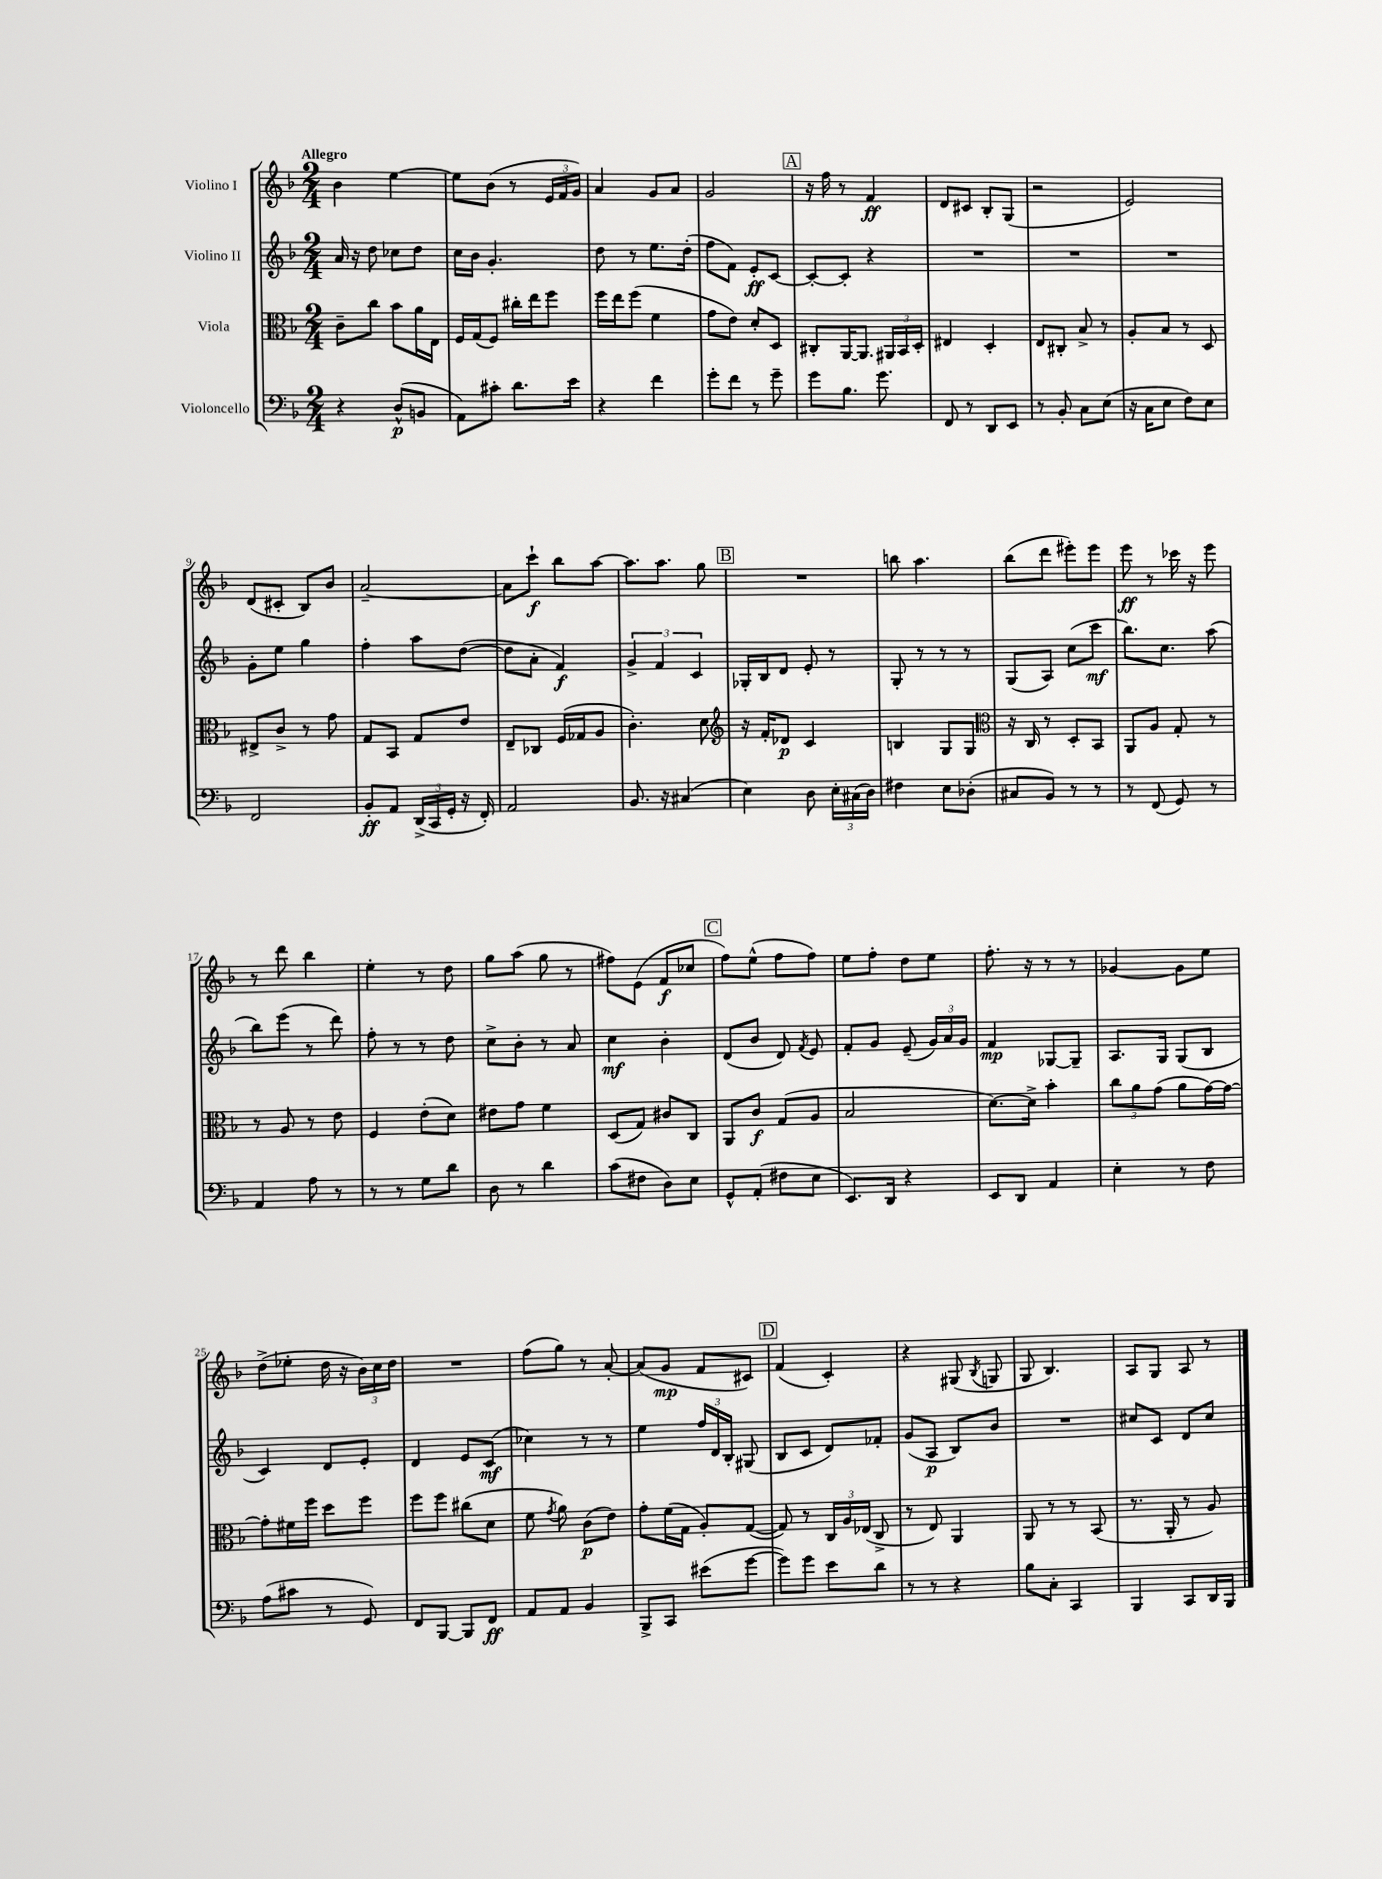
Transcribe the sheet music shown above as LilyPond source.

<<
\new StaffGroup <<
\new Staff = "s0" \with { instrumentName = "Violino I" } {
    \clef treble \key f \major \numericTimeSignature \time 2/4 \tempo "Allegro"
    \autoBeamOff bes'4 e''4~ |
    e''8[ bes'8]( r8 \tuplet 3/2 { e'16[ f'16 g'16]) } |
    a'4 g'8[ a'8] |
    g'2 |
    \mark \markup { \box "A" } r16 f''16 r8 f'4\ff |
    d'8[ cis'8] bes8[-. g8]( |
    r2 |
    e'2) |
    d'8[( cis'8]-. bes8[) bes'8] |
    a'2~-- |
    a'8[ c'''8]-!\f bes''8[ a''8]~ |
    a''8.[ a''8.] g''8 |
    \mark \markup { \box "B" } R2 |
    b''8 a''4. |
    bes''8[( d'''8] eis'''8[-.) eis'''8] |
    e'''8\ff r8 ces'''16 r16 e'''8 |
    r8 d'''8 bes''4 |
    e''4-. r8 d''8 |
    g''8[ a''8]( g''8 r8 |
    fis''8[) e'8]( f'8[\f ces''8] |
    \mark \markup { \box "C" } f''8[) e''8]-^( f''8[ f''8]) |
    e''8[ f''8]-. d''8[ e''8] |
    f''8.-. r16 r8 r8 |
    ges'4~ ges'8[ e''8] |
    d''8[->( ees''8]-. d''16 r16 \tuplet 3/2 { bes'16[) c''16 d''16] } |
    R2 |
    f''8[( g''8]) r8 a'8~-. |
    a'8[( g'8]\mp f'8[ cis'8]) |
    \mark \markup { \box "D" } f'4( c'4-.) |
    r4 gis8( \acciaccatura { bes8 } g8 |
    g8 bes4.) |
    a8[ g8] a8 r8 \bar "|." |
}
\new Staff = "s1" \with { instrumentName = "Violino II" } {
    \clef treble \key f \major \numericTimeSignature \time 2/4
    \autoBeamOff a'16 r16 d''8 ces''8[ d''8] |
    c''16[ bes'16] g'4.-. |
    d''8 r8 e''8.[ d''16]-.( |
    f''8[ f'8]) e'8[-.\ff c'8]~ |
    \mark \markup { \box "A" } c'8[~-. c'8]-. r4 |
    R2 |
    R2 |
    R2 |
    g'8[-. e''8] g''4 |
    f''4-. a''8[ d''8]~( |
    d''8[ a'8]-. f'4\f) |
    \tuplet 3/2 { g'4-> f'4 c'4 } |
    \mark \markup { \box "B" } ges16[-. bes16 d'8] e'8-. r8 |
    g8-. r8 r8 r8 |
    g8[( a8]) c''8[( c'''8]\mf |
    bes''8.[) c''8.] a''8( |
    bes''8[) e'''8]( r8 d'''8) |
    f''8-. r8 r8 d''8 |
    c''8[-> bes'8]-. r8 a'8 |
    c''4\mf bes'4-. |
    \mark \markup { \box "C" } d'8[( bes'8] d'8) \acciaccatura { f'8 } e'8 |
    f'8[-. g'8] e'8--( \tuplet 3/2 { g'16[) a'16 g'16] } |
    f'4\mp ges8[~ ges8]-- |
    a8.[ g16] g8[( bes8] |
    c'4) d'8[ e'8]-. |
    d'4 e'8[ c'8]\mf( |
    ces''4) r8 r8 |
    e''4 \tuplet 3/2 { f''16[ d'16 bes16]-. } gis8( |
    \mark \markup { \box "D" } bes8[ c'8] d'8[) fes'8]-. |
    g'8[( a8]\p bes8[) bes'8] |
    R2 |
    cis''8[ c'8] d'8[ cis''8] \bar "|." |
}
\new Staff = "s2" \with { instrumentName = "Viola" } {
    \clef alto \key f \major \numericTimeSignature \time 2/4
    \autoBeamOff c'8[-- c''8] bes'8[ a'16 e16] |
    f16[ g16( f8]) cis''16[-. e''16 f''8] |
    f''16[ e''16 f''8]( f'4 |
    g'8[ e'8]) d'8[-. d8] |
    \mark \markup { \box "A" } cis8[-. a,16~ a,8.] \tuplet 3/2 { ais,16[ bes,16 d16]-. } |
    eis4 d4-. |
    e8[ cis8]-. bes8-> r8 |
    a8[-. bes8] r8 d8 |
    eis8[-> c'8]-> r8 g'8 |
    g8[ bes,8] g8[ e'8] |
    e8[-- ces8] f16[( ges16 a8] |
    c'4.-.) d'8 |
    \mark \markup { \box "B" } \clef treble r16 f'16[-. des'8]\p c'4 |
    b4 g8[ g8] |
    \clef alto r16 c16 r8 d8[-. bes,8] |
    a,8[ a8] g8-. r8 |
    r8 a8 r8 e'8 |
    f4 e'8[-.( d'8]) |
    eis'8[ g'8] f'4 |
    d8[( g8]) cis'8[ c8] |
    \mark \markup { \box "C" } a,8[ c'8]\f g8[( a8] |
    bes2 |
    d'8.[~) d'16]-> bes'4-. |
    \tuplet 3/2 { c''8[ a'8 g'8]( } a'8[ g'16~) g'16]~ |
    g'8[-. fis'16 f''16] d''8[ f''8] |
    f''8[ f''8] cis''8[( d'8] |
    f'8 \acciaccatura { g'8 } a'8) c'8[\p( e'8]) |
    g'8[-. f'16( g16] a8[-.) g8]~( |
    \mark \markup { \box "D" } g8) r8 \tuplet 3/2 { c16[ a16 ees16]( } c8-> |
    r8 e8) a,4 |
    a,8 r8 r8 bes,8( |
    r8. a,16-. r8 a8) \bar "|." |
}
\new Staff = "s3" \with { instrumentName = "Violoncello" } {
    \clef bass \key f \major \numericTimeSignature \time 2/4
    \autoBeamOff r4 d8[-^\p( b,8] |
    a,8[) cis'8]-. d'8.[ e'16] |
    r4 f'4 |
    g'8[-. f'8] r8 g'8-- |
    \mark \markup { \box "A" } g'8[ bes8.] g'8. |
    f,8 r8 d,8[ e,8] |
    r8 bes,8-. c8[ e8]( |
    r16 c16[ e8] f8[) e8] |
    f,2 |
    bes,8[-.\ff a,8] \tuplet 3/2 { d,16[->( c,16 g,16]-. } r16 f,16-.) |
    a,2 |
    bes,8. r16 cis4( |
    \mark \markup { \box "B" } e4) d8 \tuplet 3/2 { e16[-. cis16( d16]) } |
    fis4 e8[ des8]-.( |
    cis8[ bes,8]) r8 r8 |
    r8 f,8( g,8) r8 |
    a,4 a8 r8 |
    r8 r8 g8[ d'8] |
    d8 r8 d'4 |
    c'8[( fis8] d8[) e8] |
    \mark \markup { \box "C" } g,8[-^ a,8]-.( fis8[ e8] |
    e,8.[) d,16] r4 |
    e,8[ d,8] a,4 |
    e4-. r8 f8 |
    a8[( cis'8] r8 g,8) |
    f,8[ bes,,8]~ bes,,8[ f,8]\ff |
    a,8[ a,8] bes,4 |
    bes,,8[-> c,8] eis'8[( g'8]~ |
    \mark \markup { \box "D" } g'8[) g'8] e'8[ d'8] |
    r8 r8 r4 |
    bes8[ c8]-. c,4 |
    bes,,4 c,8[ d,16 bes,,16] \bar "|." |
}
>>
>>
